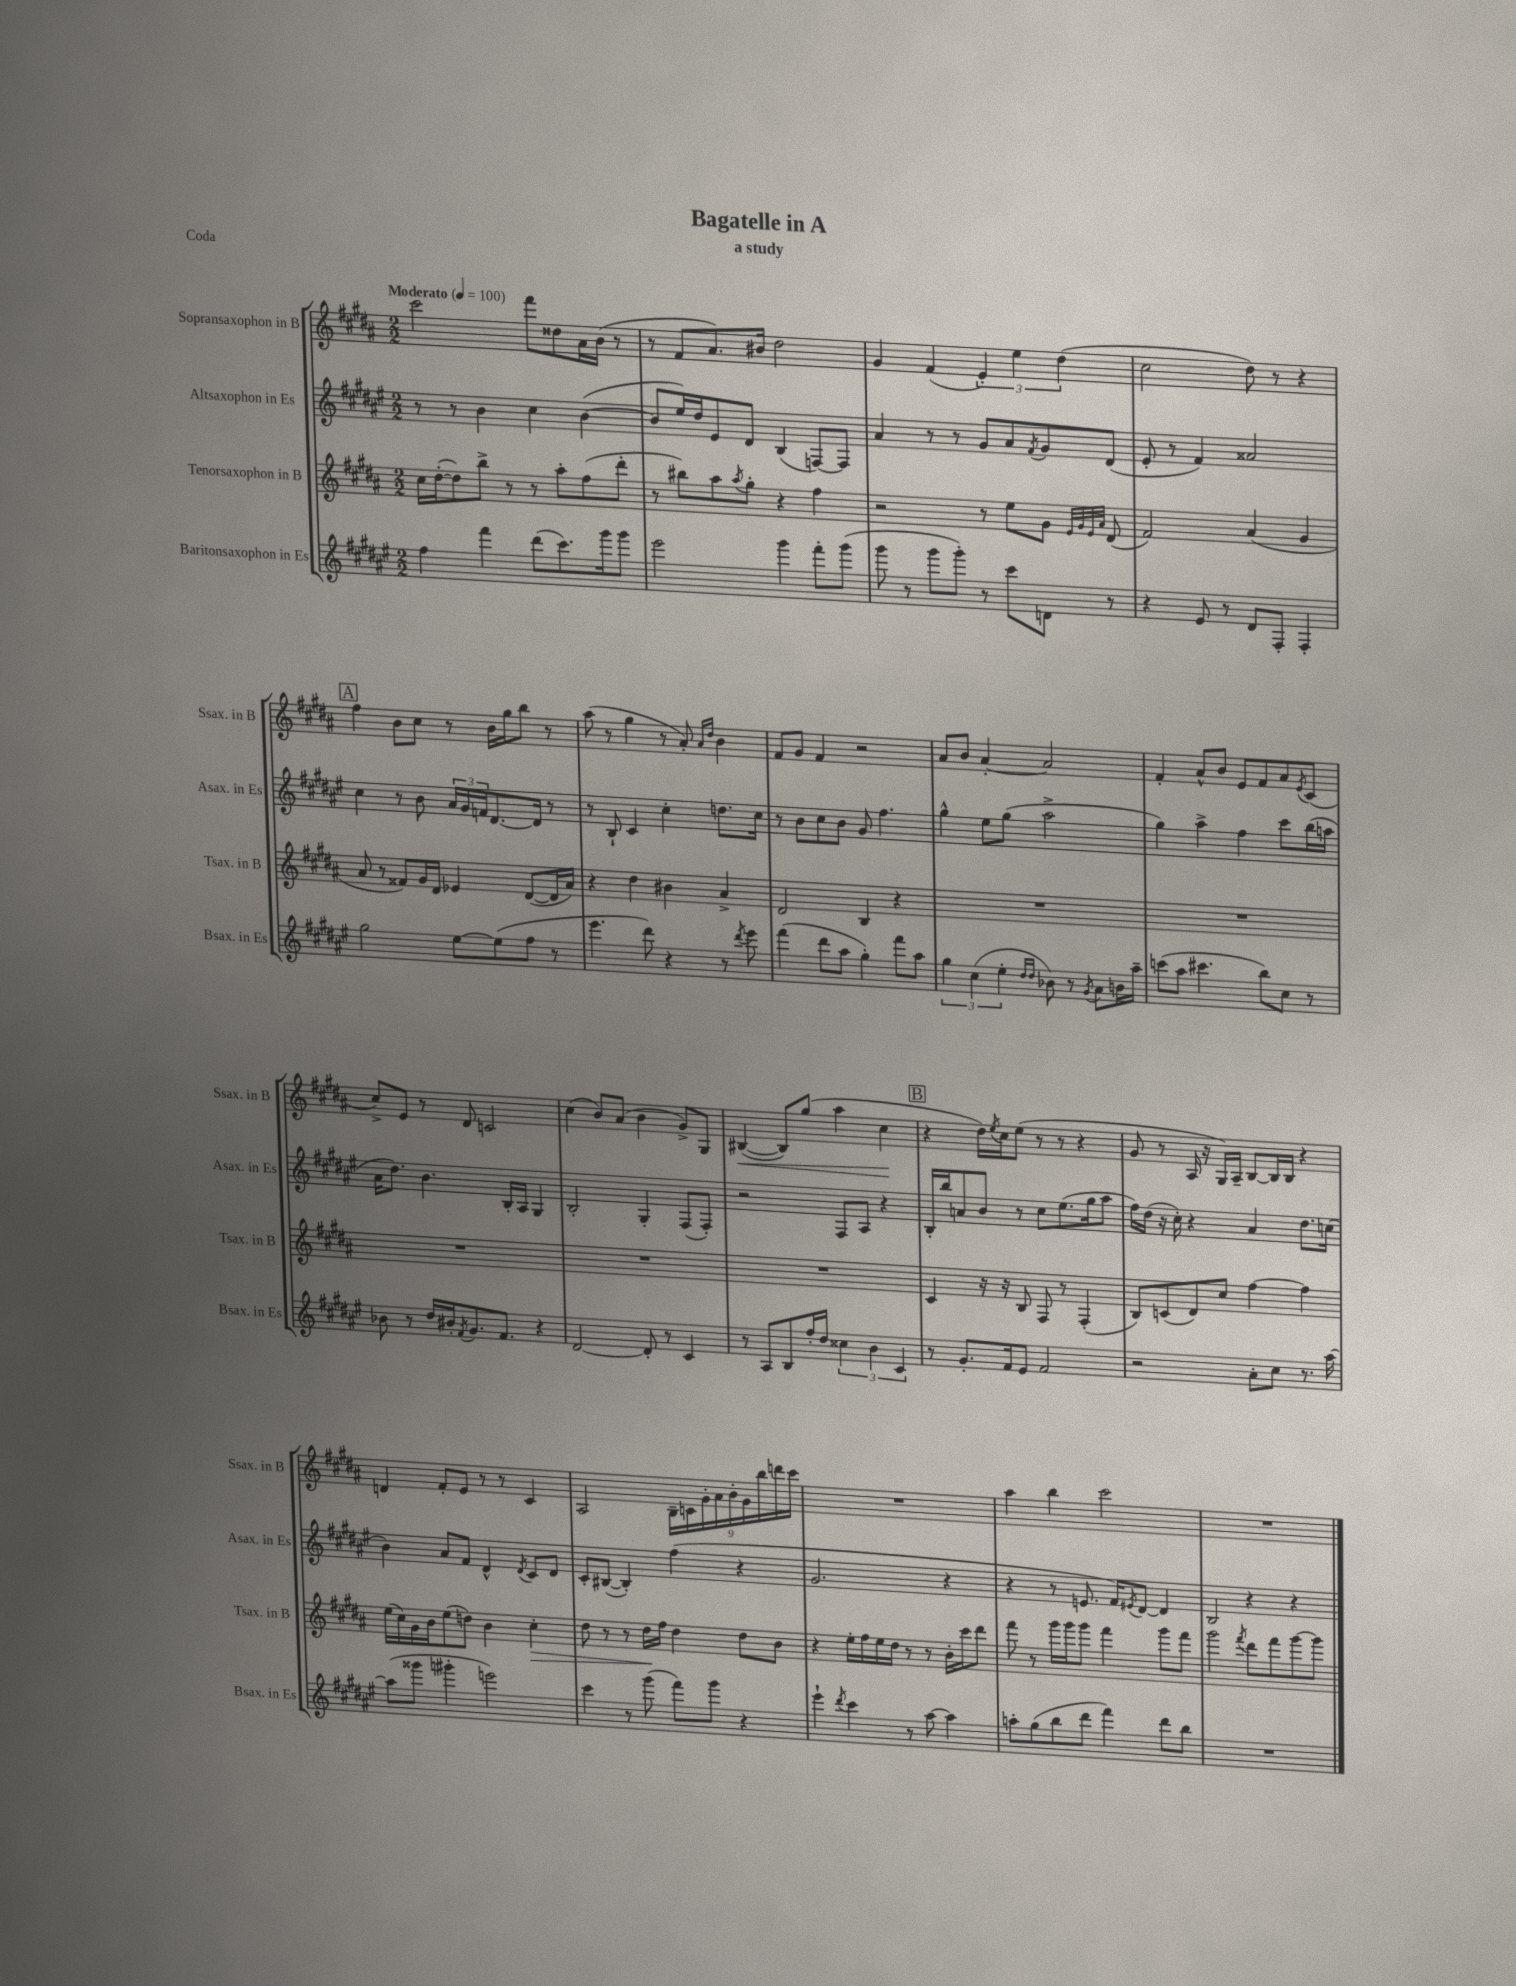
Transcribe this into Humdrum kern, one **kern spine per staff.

**kern	**kern	**kern	**kern
*staff4	*staff3	*staff2	*staff1
*clefG2	*clefG2	*clefG2	*clefG2
*k[f#c#g#d#a#e#]	*k[f#c#g#d#a#]	*k[f#c#g#d#a#e#]	*k[f#c#g#d#a#]
*M2/2	*M2/2	*M2/2	*M2/2
*MM100	*MM100	*MM100	*MM100
4ff#	16cc#	8r	2ccc#
.	([16dd#'	.	.
.	8dd#])	8r	.
4fff#	8bb^	4b	.
.	8r	.	.
(8ddd#	8r	4cc#	8fff#
8.ccc#)	8aa#'	.	8dd##
.	(8ff#	([4b	16a#
16ggg#	.	.	(16b
8ggg#	8ddd#'	.	8r
=	=	=	=
2eee#	8r	8b]	8r
.	8bb#)	16ee#)	8f#
.	.	16dd#	.
.	8aa#	8e#	8.a#)
.	8qaa#	.	.
.	8gg#'	8d#	.
.	.	.	16b#
4ggg#	4r	(4B	2dd#
8fff#'	4ff#	[8F)	.
(8ggg#	.	8F]	.
=	=	=	=
8ggg#	2r	4a#	4g#
8r	.	.	.
8ggg#	.	8r	(4f#
8ggg#')	.	8r	.
8r	8r	8g#	6e')
8ccc#	8ee	8a#	.
.	.	.	6ee
.	.	8qf#	.
8d	8g#	8g#	.
.	.	.	(6dd#
.	32qqe	.	.
.	32qqg#	.	.
.	32qqe	.	.
.	32qqa#	.	.
8r	(8d#	(8d#	.
=	=	=	=
4r	2f#)	8e#'	2cc#
.	.	8r	.
8e#	.	4f#)	.
8r	.	.	.
8d#	(4a#	2a##	8dd#)
8F#'	.	.	8r
4F#'	4g#	.	4r
=	=	=	=
2gg#	8a#	4cc#	4ff#
.	8r	.	.
.	8f##)	8r	8b
.	16g#	8b	8cc#
.	16d#	.	.
[8ee#	4e-	24a#	8r
.	.	24g#	.
.	.	24f	.
(8ee#]	.	[8.d#	16b
.	.	.	16gg#
8ff#	([8d#	.	8bb
.	.	16d#]	.
8r	16d#]	8r	8r
.	16a#)	.	.
=	=	=	=
4.eee#	4r	8r	(8aa#
.	.	8B`	8r
.	4dd#	4c#	4gg#
8ddd#)	.	.	.
4r	4b#	4cc#'	8r
.	.	.	8a#')
.	.	.	16qqa#
.	.	.	16qqdd#
8r	4a#^	8.dd	4b
8qddd#	.	.	.
8eee#	.	.	.
.	.	16cc#	.
=	=	=	=
(4fff#	2d#	8r	8f#
.	.	8b	8g#
8ddd#	.	8cc#	4f#
8aa#	.	8b	.
4gg#')	4B	8g#	2r
.	.	4.ff#	.
8fff#	4r	.	.
8aa#	.	.	.
=	=	=	=
6gg#	1r	4gg#^^	8a#
.	.	.	8b
(6cc#	.	.	.
.	.	8ee#	[4a#'
6ee#'	.	.	.
.	.	(8gg#	.
16qqdd#	.	.	.
16qqdd#	.	.	.
8b-)	.	2aa#^	2a#]
8r	.	.	.
8qg#	.	.	.
8a#	.	.	.
16b	.	.	.
16aa#~	.	.	.
=	=	=	=
(8ccc	1r	4gg#)	4f#'
8aa#	.	.	.
4.ccc#	.	4aa#^	8a#^^
.	.	.	8b
.	.	4ff#	8e
8bb)	.	.	8f#
8cc#	.	8ccc#	8a#
.	.	.	8qe
8r	.	(16bb	(8c#
.	.	16aa	.
=	=	=	=
8b-	1r	16a#	8cc#^)
.	.	8.dd#)	.
8r	.	.	8e
16dd#	.	4.b	8r
16b#'	.	.	.
8qf#	.	.	.
8.g#	.	.	8d#
.	.	.	2c
8.f#	.	.	.
.	.	16B'	.
.	.	16A#	.
4r	.	4G#	.
=	=	=	=
[2d#	1r	2B'	(4cc#
.	.	.	8b)
.	.	.	(8a#
8d#']	.	4G#'	4b
8r	.	.	.
4c#	.	(8F#	8g#^)
.	.	8F#')	8G#
=	=	=	=
8r	1r	2r	([4B#
8A#	.	.	.
8B	.	.	8B#])
16ff#'	.	.	(8gg#
16dd#	.	.	.
6cc##	.	8F#	4aa#
.	.	8A#	.
6b	.	.	.
.	.	4r	4cc#
6c#	.	.	.
=	=	=	=
8r	4c#	16B'	4r
.	.	16bb	.
8.g#'	.	8a	.
.	16r	8b	16dd#)
.	.	.	8qee
16f#	16r	.	16cc#
8e#	8B	8r	(8ee
2f#	8F#	8cc#	8r
.	8r	(8.ee#	8r
.	(4F#'	.	4r
.	.	16gg#	.
.	.	8aa#	.
=	=	=	=
2r	8B)	16ff#)	8g#
.	.	(16dd#	.
.	(8c	16r	8r
.	.	16cc#')	.
.	8d#)	4r	16A#
.	.	.	16r
.	8cc#	.	16G#)
.	.	.	16A#~
8a#'	[4ff#	4a#	[8B
8cc#	.	.	16B]
.	.	.	16B
8.r	4ff#]	8.dd#	4r
[16aa#	.	(16cc	.
=	=	=	=
(8aa#]	(16ee	4b)	4d
.	16cc#)	.	.
8ggg##	16g#	.	.
.	16b	.	.
4ggg#'	(8ee	8a#	8f#'
.	8dd)	8f#	8e
2eee)	4b	4d#^^	8r
.	.	.	8r
.	.	8qd#	.
.	4cc#'	8c#	4c#
.	.	8d#	.
=	=	=	=
4ccc#	8dd#	8c#'	2A#
.	8r	([8B#	.
8r	8r	4B#'])	.
(8ggg#	16dd#	.	.
.	16ff#	.	.
8fff#)	4dd#	(4ff#	18B~
.	.	.	18c
.	.	.	18g#'
8ggg#	.	.	.
.	.	.	18a#
.	.	.	18b'
4r	8dd#	4r	.
.	.	.	18g#
.	.	.	18bb
.	8b	.	.
.	.	.	18ddd
.	.	.	18ccc#
=	=	=	=
4eee#`	4r	2.g#	1r
8qddd#	.	.	.
4ccc#	16ee'	.	.
.	16ff#	.	.
.	16ee	.	.
.	16dd#	.	.
8r	8r	.	.
[8aa#	8r	.	.
4aa#]	16b'	4r	.
.	16ccc#	.	.
.	8ddd#	.	.
=	=	=	=
8aa'	8fff#	4r	4aa#
(8gg#	8r	.	.
8bb	16ggg#	8r	4bb
.	16ggg#	.	.
8ddd#	8ggg#	8.e	.
4fff#)	4fff#	.	2ccc#
.	.	16f#)	.
.	.	8qe#	.
.	.	[8d#	.
8ddd#	8ggg#	4d#]	.
8bb	8fff#	.	.
=	=	=	=
1r	2ggg#	2B	1r
.	8qfff#	.	.
.	8ddd#	4r	.
.	8fff#	.	.
.	[8ggg#	4r	.
.	8ggg#]	.	.
==	==	==	==
*-	*-	*-	*-
